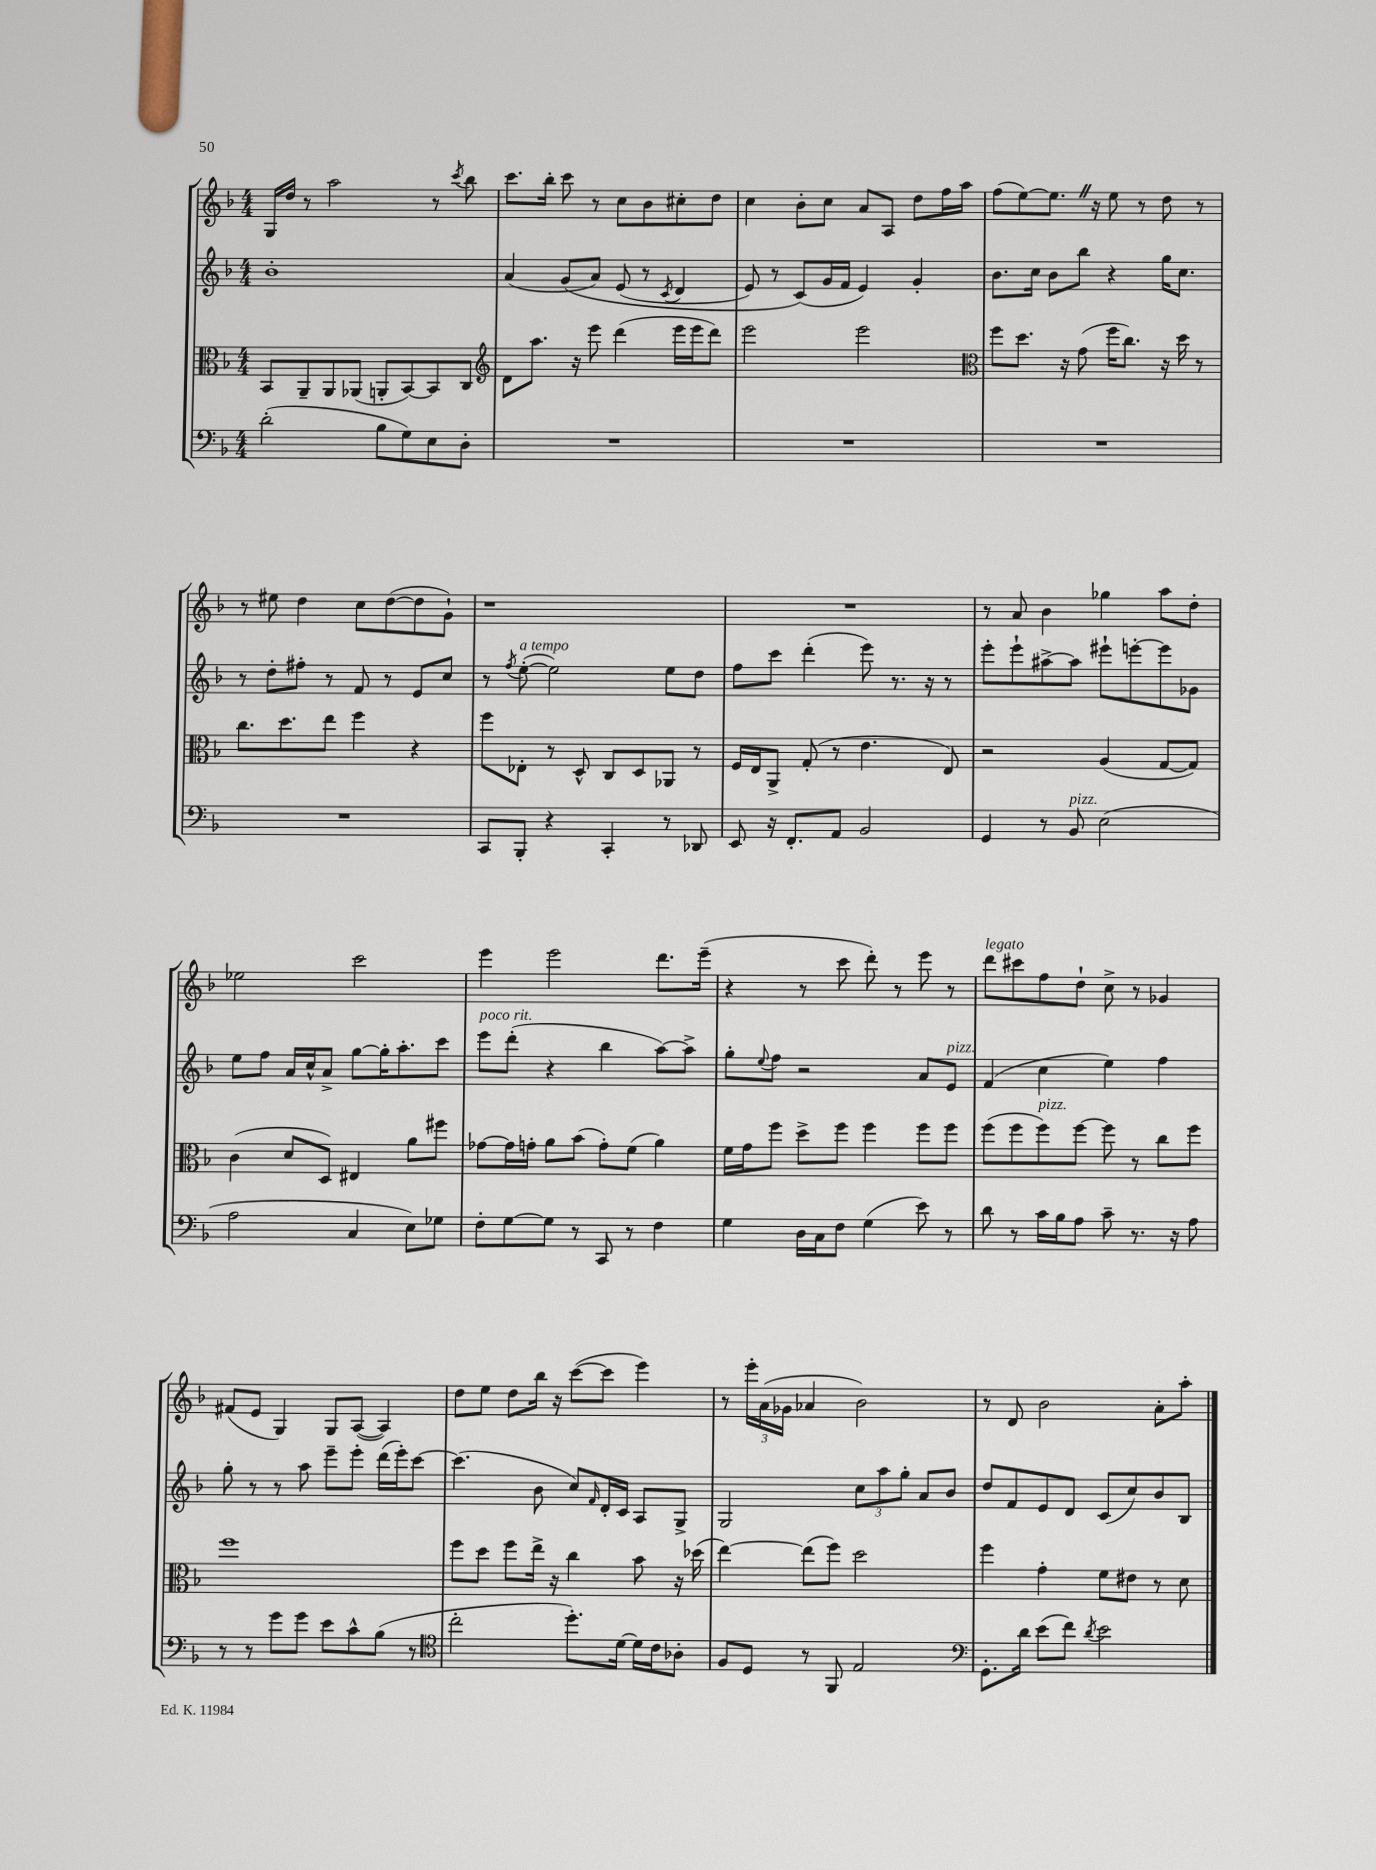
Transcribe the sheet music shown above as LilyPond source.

<<
\new StaffGroup <<
\new Staff = "s0" {
    \clef treble \key f \major \numericTimeSignature \time 4/4
    g16 d''16 r8 a''2 r8 \acciaccatura { c'''8 } bes''8 |
    c'''8. bes''16-. c'''8 r8 c''8 bes'8 cis''8-. d''8 |
    c''4 bes'8-. c''8 a'8 a8 d''8 f''16 a''16 |
    f''8( e''8~) e''8. \once \override BreathingSign.text = \markup { \musicglyph "scripts.caesura.straight" } \breathe r16 e''8 r8 d''8 r8 |
    r8 eis''8 d''4 c''8 d''8~( d''8 g'8-!) |
    r1 |
    R1 |
    r8 a'8 bes'4 ges''4 a''8 d''8-. |
    ees''2 c'''2 |
    e'''4 e'''2 d'''8. e'''16--( |
    r4 r8 c'''8 d'''8-.) r8 e'''8 r8 |
    d'''8^\markup { \italic "legato" } cis'''8 f''8 d''8-! c''8-> r8 ges'4 |
    fis'8( e'8 g4) g8 a8~( a4) |
    d''8 e''8 d''8 bes''16 r16 c'''8~( c'''8 e'''4) |
    r8 \tuplet 3/2 { e'''16-. a'16( ges'16 } aes'4 bes'2) |
    r8 d'8 bes'2 a'8-. a''8-. \bar "|." |
}
\new Staff = "s1" {
    \clef treble \key f \major \numericTimeSignature \time 4/4
    bes'1-. |
    a'4( g'8\( a'8) e'8( r8 \acciaccatura { c'8 } d'4 |
    e'8) r8 c'8(\) g'16 f'16 e'4) g'4-. |
    bes'8. c''16 bes'8 bes''8 r4 g''16 c''8. |
    r8 d''8-. fis''8-. r8 f'8 r8 e'8 c''8 |
    r8 \acciaccatura { f''8 } e''8~-.^\markup { \italic "a tempo" }( e''2) e''8 d''8 |
    f''8 c'''8 d'''4-.( e'''8) r8. r16 r8 |
    e'''8-. e'''8-! ais''8~-> ais''8 eis'''8-! e'''8~-. e'''8 ges'8 |
    e''8 f''8 a'16 c''16-^ a'8-> g''8~ g''16-. a''8.-. c'''8 |
    e'''8^\markup { \italic "poco rit." } d'''8-.( r4 bes''4 a''8~) a''8-> |
    g''8-. \appoggiatura { e''8 } f''8 r2 a'8 e'8^\markup { \italic "pizz." } |
    f'4( c''4 e''4) f''4 |
    g''8-. r8 r8 a''8 e'''8-- e'''8-. d'''16( e'''16-.) c'''8~ |
    c'''4.( bes'8 c''8) \grace { f'16 } d'16-. c'16 a8 g8-> |
    g2 \tuplet 3/2 { c''8 a''8 g''8-. } a'8 bes'8 |
    d''8 f'8 e'8 d'8 c'8( c''8) bes'8 bes8 \bar "|." |
}
\new Staff = "s2" {
    \clef alto \key f \major \numericTimeSignature \time 4/4
    bes,8 a,8-- a,8 aes,8( a,8-. bes,8~) bes,8 c8 |
    \clef treble d'8 a''8. r16 e'''8 d'''4( e'''16 e'''16 d'''8) |
    e'''2 e'''2 |
    \clef alto f''8 d''8. r16 g'8( f''16 c''8.) r16 d''16 r8 |
    c''8. d''8. e''8 f''4 r4 |
    f''8 ees8-. r8 d8-^ c8 d8 aes,8 r8 |
    f16 e16 a,8-> g8-.( r8 e'4. e8) |
    r2 a4( g8~ g8) |
    c'4( d'8 d8) eis4 a'8 fis''8 |
    ges'8~ ges'16 g'16-. a'8 bes'8( g'8-.) f'8( a'4) |
    f'16 g'16 f''8 d''8-> f''8 f''4 f''8 f''8 |
    f''8( f''8 f''8^\markup { \italic "pizz." }) f''8~ f''8 r8 c''8 f''8 |
    f''1 |
    f''8 d''8 f''8 e''16-> r16 c''4 bes'8 r16 des''16( |
    e''4~) e''8( f''8) d''2 |
    f''4 g'4-. f'8 eis'8 r8 d'8 \bar "|." |
}
\new Staff = "s3" {
    \clef bass \key f \major \numericTimeSignature \time 4/4
    d'2-.( bes8 g8) e8 d8-. |
    R1 |
    R1 |
    R1 |
    R1 |
    c,8 bes,,8-. r4 c,4-. r8 des,8 |
    e,8 r16 f,8.-. a,8 bes,2 |
    g,4 r8 bes,8^\markup { \italic "pizz." } e2( |
    a2 c4 e8) ges8 |
    f8-. g8~ g8 r8 c,8 r8 f4 |
    g4 d16 c16 f8 g4( e'8) r8 |
    d'8 r8 c'16 bes16 a8 c'8-- r8. r16 a8 |
    r8 r8 g'8 g'8 e'8 c'8-^ bes8( r8 |
    \clef tenor c''2-. d''8.-.) d'16~ d'16 c'16 aes8-. |
    f8 d8 r8 f,8 e2 |
    \clef bass g,8.-. d'16 e'8( f'8) \acciaccatura { d'8 } e'2 \bar "|." |
}
>>
>>
\layout { \context { \Score \remove "Bar_number_engraver" } }
